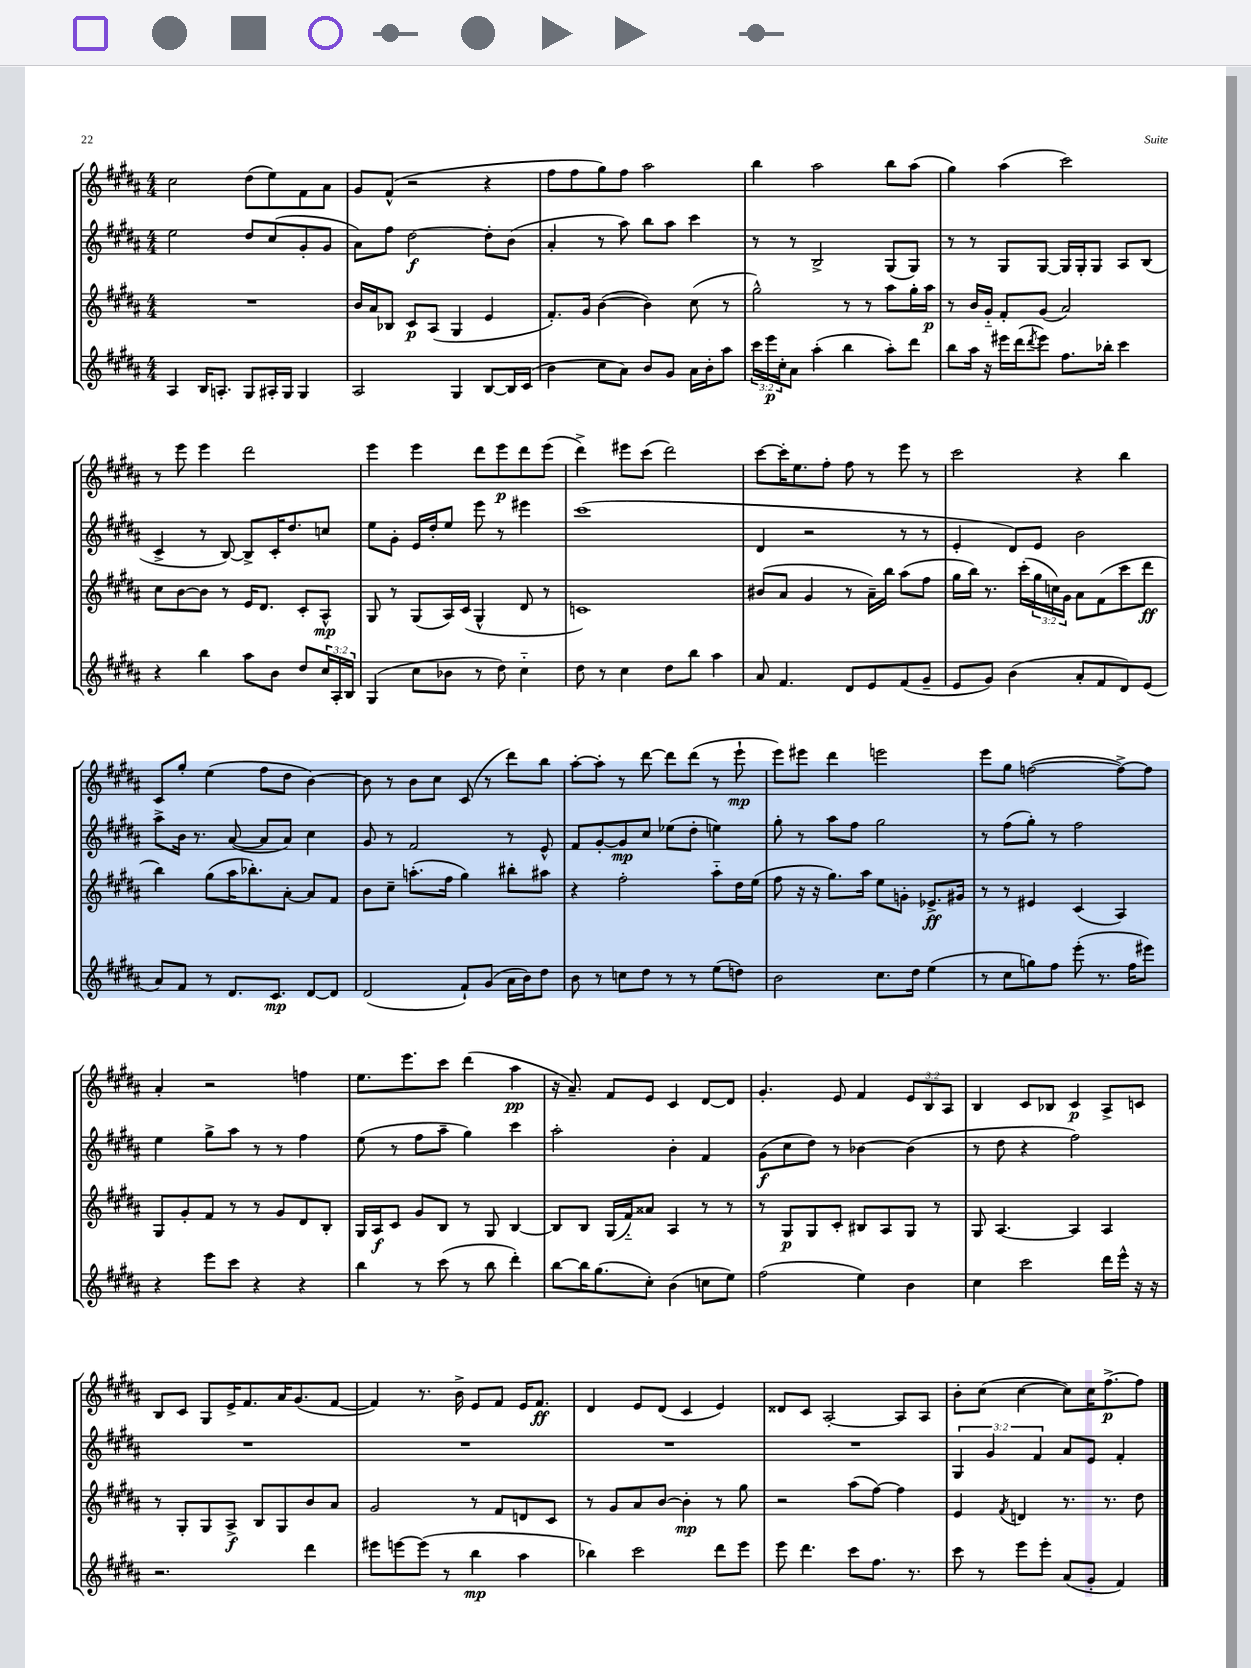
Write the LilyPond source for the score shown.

<<
\new StaffGroup <<
\new Staff = "s0" {
    \clef treble \key b \major \numericTimeSignature \time 4/4 \override Staff.TupletNumber.text = #tuplet-number::calc-fraction-text
    cis''2 dis''8( e''8) fis'8 ais'8 |
    gis'8 fis'8-^( r2 r4 |
    fis''8 fis''8 gis''8) fis''8 ais''2 |
    b''4 ais''2 b''8 ais''8( |
    gis''4) ais''4( cis'''2) |
    r8 e'''8 e'''4 dis'''2 |
    e'''4 e'''4 dis'''8 e'''8\p dis'''8 e'''8( |
    dis'''4->) eis'''8 cis'''8( dis'''2) |
    cis'''8~ cis'''16-. e''8. fis''8-. fis''8 r8 e'''8 r8 |
    cis'''2 r4 b''4 |
    cis'8 gis''8-. e''4( fis''8 dis''8 b'4~) |
    b'8 r8 b'8 cis''8 cis'8( r8 dis'''8) b''8 |
    ais''8~-. ais''8-. r8 dis'''8~ dis'''8 dis'''8( r8 e'''8-!\mp |
    e'''8) eis'''8 dis'''4 e'''2 |
    e'''8 gis''8 f''2~( f''8~->) f''8 |
    ais'4-. r2 f''4 |
    e''8. e'''8. cis'''8 dis'''4( ais''4\pp |
    r16 ais'8.--) fis'8 e'8 cis'4 dis'8~ dis'8 |
    gis'4.-. e'8 fis'4 \tuplet 3/2 { e'8 b8 ais8 } |
    b4 cis'8 bes8 cis'4\p ais8-> c'8 |
    b8 cis'8 gis8 e'16-> fis'8. ais'16 gis'8.( fis'8~ |
    fis'4) r8. b'16-> e'8 fis'8 e'16 fis'8.\ff |
    dis'4 e'8 dis'8( cis'4 e'4) |
    disis'8 cis'8 ais2~-. ais8 ais8 |
    b'8-. cis''8( cis''4~ cis''8) cis''16 fis''8.~->\p fis''8 \bar "|." |
}
\new Staff = "s1" {
    \clef treble \key b \major \numericTimeSignature \time 4/4 \override Staff.TupletNumber.text = #tuplet-number::calc-fraction-text
    e''2 dis''8 cis''8( gis'8-. gis'8 |
    ais'8) fis''8 dis''2~\f dis''8-. b'8( |
    ais'4-. r8 ais''8) b''8 ais''8 cis'''4 |
    r8 r8 b2-> gis8( gis8) |
    r8 r8 gis8 gis8~ gis16 gis16-. gis8 ais8 b8( |
    cis'4-> r8 b8~) b8-> cis'16-. dis''8. c''8 |
    e''8 gis'8-. e'16 dis''16-. e''8 e'''8 r8 eis'''4 |
    cis'''1( |
    dis'4 r2 r8 r8 |
    e'4-. dis'8) e'8 b'2 |
    ais''8-> b'16 r8. ais'8~( ais'8 ais'8) cis''4 |
    gis'8 r8 fis'2 r8 e'8-^ |
    fis'8 gis'8~-. gis'8\mp cis''8 ees''8( dis''8-. e''4) |
    gis''8-. r8 ais''8 fis''8 gis''2 |
    r8 fis''8( gis''8-.) r8 fis''2 |
    e''4 gis''8-> ais''8 r8 r8 fis''4 |
    e''8( r8 fis''8 ais''8-- gis''4) cis'''4 |
    ais''2-. b'4-. fis'4 |
    gis'8\f( cis''8 dis''8) r8 bes'4~ bes'4( |
    r8 dis''8 r4 fis''2) |
    R1 |
    R1 |
    R1 |
    R1 |
    \tuplet 3/2 { gis4 gis'4 fis'4 } ais'8 e'8 fis'4-. \bar "|." |
}
\new Staff = "s2" {
    \clef treble \key b \major \numericTimeSignature \time 4/4 \override Staff.TupletNumber.text = #tuplet-number::calc-fraction-text
    R1 |
    b'16 ais'16 bes8 cis'8\p ais8( gis4 e'4 |
    fis'8.-.) gis'16 b'4~( b'4) cis''8( r8 |
    gis''2-^) r8 r8 ais''8 gis''16-. ais''16\p |
    r8 b'16 gis'16-_ fis'8-. gis'8( ais'2) |
    cis''8 b'8~ b'8 r8 e'16 dis'8. cis'8-. ais8-^\mp |
    gis8 r8 gis8( ais16) cis'16( gis4-^ dis'8 r8 |
    c'1) |
    bis'8( ais'8 gis'4 r8 ais'16--) b''16 ais''8( fis''8 |
    gis''16 b''16) r8. cis'''16-.( \tuplet 3/2 { gis''16 c''16) gis'16 } ais'8 fis'8( cis'''8 dis'''8\ff |
    b''4) gis''8( ais''16 bes''8.-.) ais'8~-. ais'8 fis'8 |
    b'8 cis''8-- a''8.-.( fis''16 gis''4) bis''8-. ais''8 |
    r4 fis''2-. ais''8-_ dis''16 e''16( |
    fis''8 r16 r16 gis''8.) ais''16 e''8 g'8-. ees'8.->\ff gis'16 |
    r8 r8 eis'4 cis'4( ais4) |
    gis8 gis'8-. fis'8 r8 r8 gis'8 dis'8 b8-. |
    gis16 ais16\f cis'8 gis'8 b8 r8 gis8 b4~ |
    b8 b8 gis16( fis'16-_) aisis'8 ais4 r8 r8 |
    r8 gis8\p gis8 cis'8-. bis8 ais8 gis8 r8 |
    gis8 ais4.~ ais4 ais4 |
    r8 gis8-. gis8 ais8->\f b8 gis8 b'8 ais'8 |
    gis'2 r8 fis'8 d'8 cis'8 |
    r8 gis'8 ais'8 b'8~ b'4-.\mp r8 gis''8 |
    r2 ais''8( fis''8~) fis''4 |
    e'4 \acciaccatura { fis'8 } d'4 r8. r8. dis''8 \bar "|." |
}
\new Staff = "s3" {
    \clef treble \key b \major \numericTimeSignature \time 4/4 \override Staff.TupletNumber.text = #tuplet-number::calc-fraction-text
    ais4 b16 a8.-. gis8 ais16-. gis16 gis4 |
    ais2 gis4 b8~ b16 cis'16( |
    b'4 cis''8 ais'8) b'8 gis'8 ais'16 b'16-. ais''8 |
    \tuplet 3/2 { cis'''16 e'''16\p cis''16-. } ais'8 ais''4-.( b''4 ais''8-.) dis'''8 |
    b''8 ais''16 r16 eis'''16 dis'''16( \acciaccatura { dis'''8 } eis'''8) fis''8. bes''16-. cis'''4 |
    r4 b''4 ais''8 b'8 dis''8 \tuplet 3/2 { cis''16 ais16-. b16 } |
    gis4( cis''8 bes'8 r8 dis''8) cis''4-_ |
    dis''8 r8 cis''4 dis''8 b''8 ais''4 |
    ais'8 fis'4. dis'8 e'8 fis'8( gis'8-- |
    e'8 gis'8) b'4( ais'8-. fis'8 dis'8) e'8( |
    ais'8) fis'8 r8 dis'8. cis'8.\mp dis'8~ dis'8 |
    dis'2( fis'8-!) gis'8( ais'16 b'16) dis''8 |
    b'8 r8 c''8 dis''8 r8 r8 e''8( d''8) |
    b'2 cis''8. dis''16 e''4( |
    r8 cis''8 g''8) fis''8 e'''8-.( r8. fis''16 eis'''8) |
    r4 e'''8 cis'''8 r4 r4 |
    b''4 r8 cis'''8( r8 b''8 dis'''4-.) |
    b''8~ b''16 gis''8.( cis''8-.) b'4( c''8 e''8) |
    fis''2( e''4) b'4 |
    cis''4 cis'''2 dis'''16 e'''16-^ r16 r16 |
    r2. dis'''4 |
    eis'''8 e'''8~ e'''8( r8 b''4\mp ais''4 |
    bes''4) cis'''2 dis'''8 e'''8 |
    e'''8 dis'''4. cis'''8 fis''8. r8. |
    cis'''8 r8 e'''8 e'''8-. ais'8( gis'8-. fis'4) \bar "|." |
}
>>
>>
